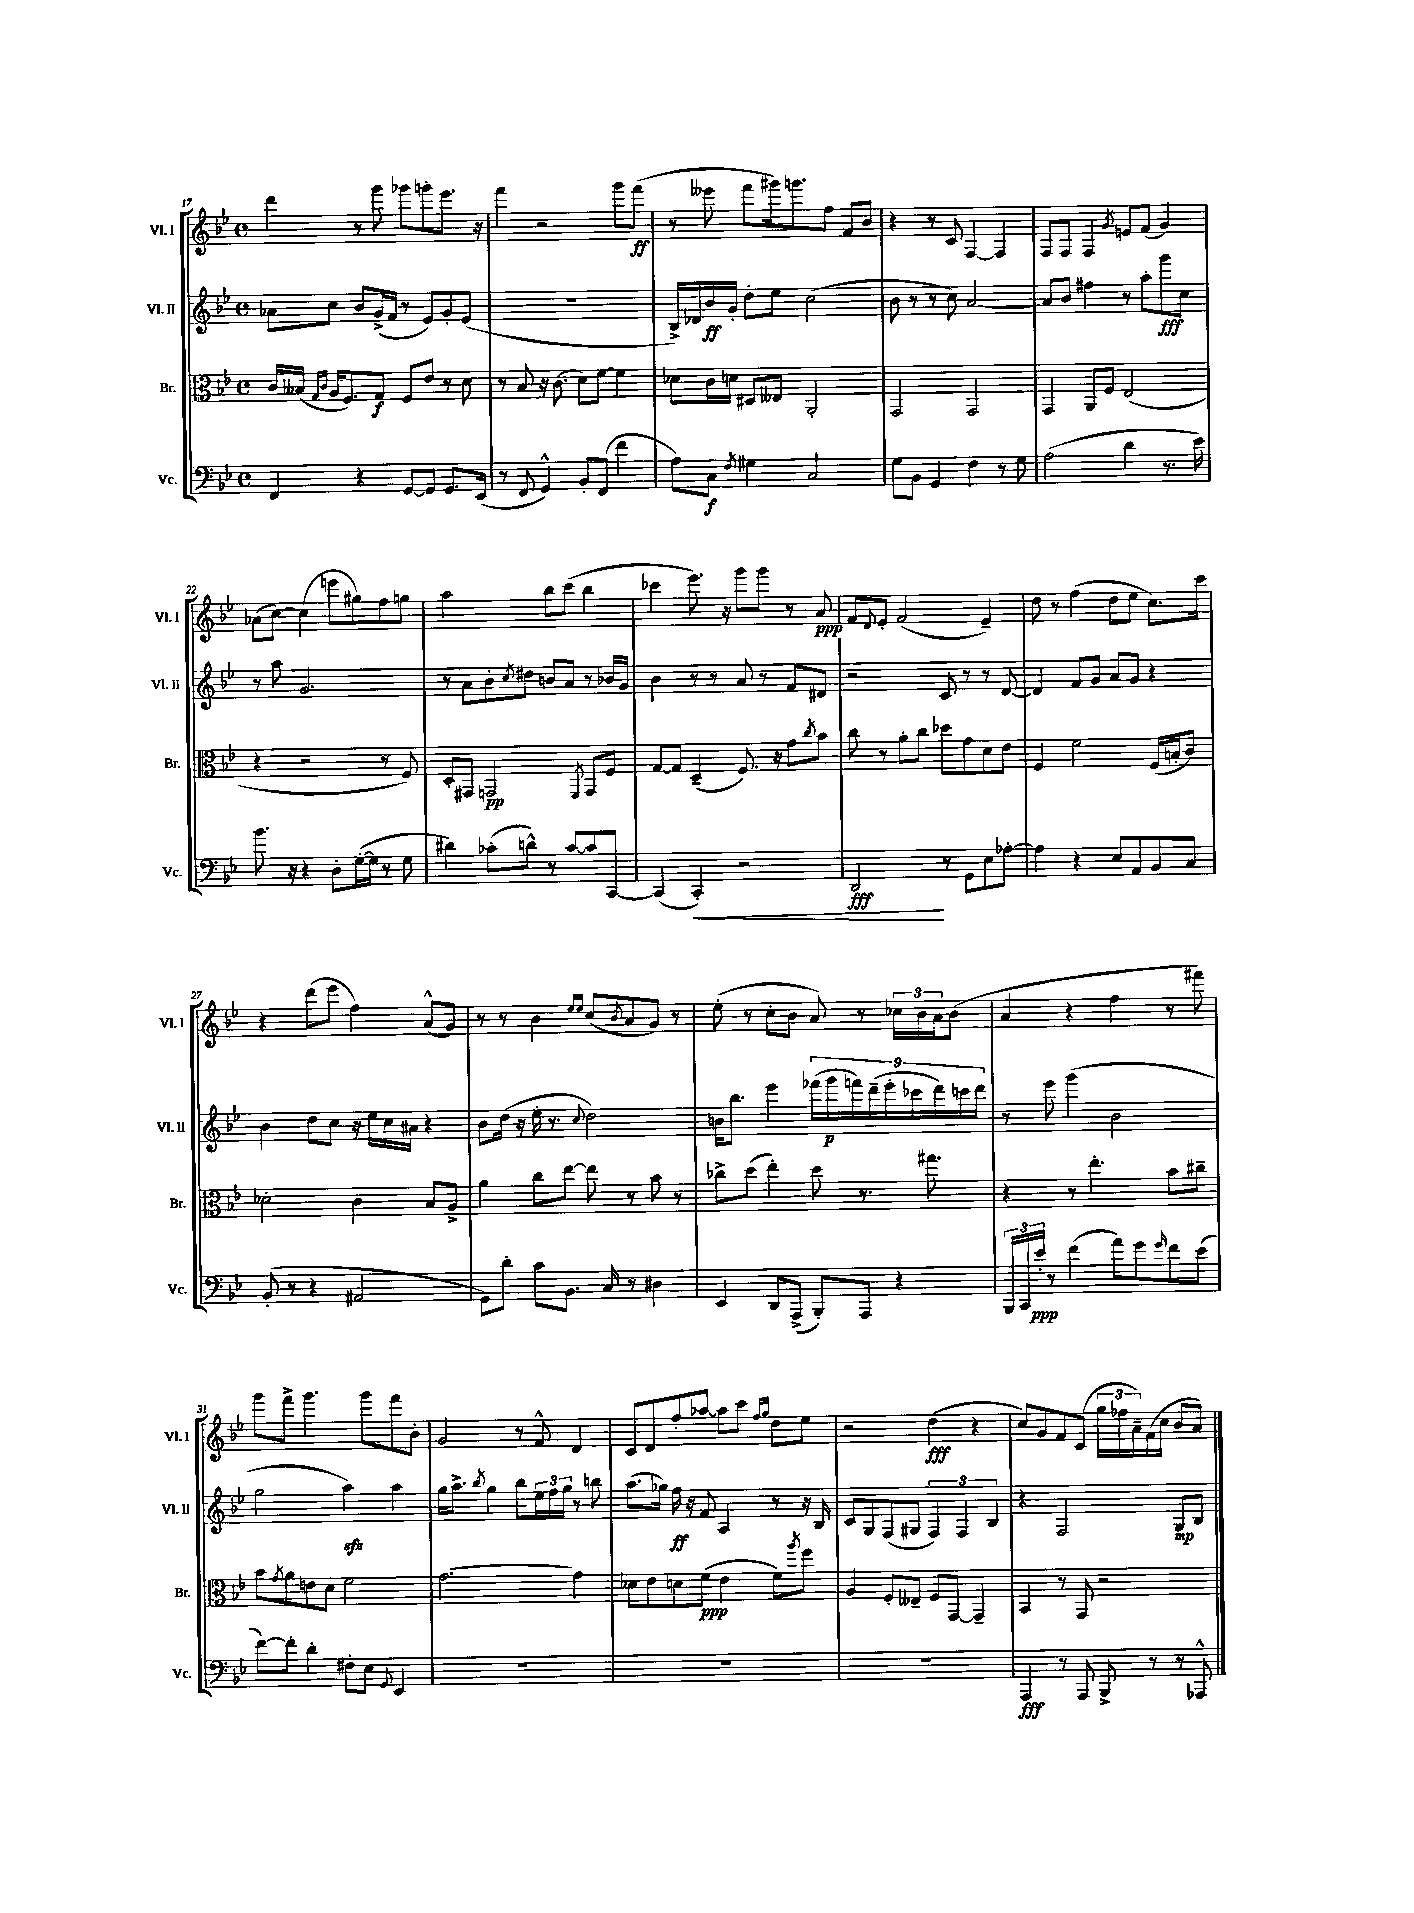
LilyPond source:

<<
\new StaffGroup <<
\new Staff = "s0" \with { instrumentName = "Vl. I" shortInstrumentName = "Vl. I" } {
    \clef treble \key bes \major \defaultTimeSignature \time 4/4
    d'''4 r8 g'''8 ges'''8 g'''8-. ees'''8. r16 |
    f'''4 r2 g'''8 f'''8\ff( |
    r8 eeses'''8 f'''8 gis'''16) g'''8. f''8 f'8 bes'8 |
    r4 r8 c'8 f4~ f4 |
    f8 f8 f4 \acciaccatura { g'8 } e'8 f'8( g'4) |
    aes'8( c''8~) c''4( e'''8 gis''8) f''8 g''8 |
    a''2 bes''8 c'''8( bes''4 |
    ces'''4 ees'''8.) r16 g'''8 g'''8 r8 a'8\ppp |
    f'8 \appoggiatura { d'8 } ees'8-. f'2( ees'4--) |
    d''8 r8 f''4( d''8 ees''8 c''8.) c'''16 |
    r4 d'''8( ees'''8 f''4) a'8-^( g'8) |
    r8 r8 bes'4 \grace { ees''16 ees''16 } c''8( \acciaccatura { bes'8 } a'8 g'8) r8 |
    ees''8-.( r8 c''8-. bes'8 a'8) r8 \tuplet 3/2 { ces''16 bes'16 a'16 } bes'8( |
    a'4 r4 f''4 r8 fis'''8) |
    g'''8 f'''8-> g'''4. g'''8 f'''8 bes'8-. |
    g'2 r8 f'8-^ d'4 |
    c'8 d'8 f''8-. aes''8~ aes''8 c'''8 \grace { f''16 g''16 } d''8 ees''8 |
    r2 d''4\fff( r4 |
    c''8) g'8 f'8 c'8( \tuplet 3/2 { g''16 fes''16 a'16--) } f'16( c''16 bes'8 a'8) \bar "|." |
}
\new Staff = "s1" \with { instrumentName = "Vl. II" shortInstrumentName = "Vl. II" } {
    \clef treble \key bes \major \defaultTimeSignature \time 4/4
    aes'8 c''8 bes'8 g'16->( f'16 r8 ees'8) g'8-. ees'8( |
    R1 |
    bes16->) des'16 bes'16\ff g'16-. d''8-. ees''8 c''2( |
    bes'8 r8 r8 c''8) a'2~ |
    a'8 bes'8 fis''4 r8 a''8-. g'''8\fff c''8 |
    r8 a''8 g'2. |
    r8 a'8 bes'8-. \acciaccatura { c''8 } dis''8 b'8 a'8 r8 bes'16 g'16 |
    bes'4 r8 r8 a'8 r8 f'8 dis'8 |
    r2 c'8 r8 r8 d'8~ |
    d'4 f'8 g'8 a'8 g'8 r4 |
    bes'4 d''8 c''8 r16 ees''16 c''16 ais'16 r4 |
    bes'8 d''16( r16 ees''16-. r8. \appoggiatura { c''8 } d''2) |
    b'16 bes''8. ees'''4 \tuplet 9/8 { fes'''16( g'''16\p f'''16) d'''16--( ees'''16-. ces'''16 d'''16) c'''16 d'''16 } |
    r8 ees'''8 g'''4( bes'2 |
    g''2 a''4\sfz) a''4 |
    g''16 a''8.-> \acciaccatura { bes''8 } g''4 bes''8 \tuplet 3/2 { ees''16 f''16 g''16 } r8 b''8 |
    a''8.( ges''16) f''16\ff r16 f'8 a4 r8 r16 bes16 |
    c'8 g8 f8( gis8 \tuplet 3/2 { f4) f4 bes4 } |
    r4 f2 g8\mp bes8 \bar "|." |
}
\new Staff = "s2" \with { instrumentName = "Br." shortInstrumentName = "Br." } {
    \clef alto \key bes \major \defaultTimeSignature \time 4/4
    c'16 beses16( \grace { g16 c'16 } a16 f8.) g8\f f8 ees'8 r8 d'8 |
    r8 bes8 r16 c'8.( d'8) f'8~ f'4 |
    des'8 c'16 d'16 dis8 eeses8 a,2-. |
    g,2 g,2 |
    g,4 a,8 f8 ees2( |
    r4 r2 r8 f8) |
    d8-. gis,8 g,2\pp \acciaccatura { f,8 } g,8 f8 |
    g8~ g8 d4--( f8.) r16 g'8 \acciaccatura { c''8 } bes'8 |
    c''8 r8 a'8-. c''8 des''8 g'8 d'8 ees'8 |
    f4 f'2 f16( b16-. c'8) |
    des'2-. c'4 bes8 a8-> |
    a'4 c''8 ees''8~ ees''8 r8 bes'8 r8 |
    ces''8-> d''8( ees''4-.) d''8 r8. gis''8. |
    r4 r8 ees''4.-. bes'8 cis''8-- |
    bes'8 \acciaccatura { g'8 } a'8 e'8 d'8 f'2 |
    g'2.~ g'4 |
    des'8 ees'8 d'8 f'8\ppp( ees'4 f'8) \acciaccatura { a''8 } f''8 |
    a4 f8-. eeses8-- f8 g,8~ g,4-- |
    bes,4 r8 g,8 r2 \bar "|." |
}
\new Staff = "s3" \with { instrumentName = "Vc." shortInstrumentName = "Vc." } {
    \clef bass \key bes \major \defaultTimeSignature \time 4/4
    f,4 r4 g,8~ g,8 g,8. ees,16( |
    r8 f,8 g,4-^) bes,8-. f,8( f'4 |
    a8) c8\f \acciaccatura { f8 } gis4 c2 |
    g8 bes,8 g,4 f4 r8 g8 |
    a2( d'4 r8. ees'16) |
    bes'8. r16 r4 d8-. g16~-.( g16 r8 g8 |
    dis'4) ces'8-.( d'8-^) r8 ces'8~ ces'8 c,8~ |
    c,4( c,4-.\<) r2 |
    d,2\fff\! r8 g,8 ees8 aes8~-. |
    aes4 r4 ees8 a,8 bes,8 c8 |
    bes,8-.( r8 r4 ais,2 |
    g,8) d'8-. c'8 bes,8. c16 r8 dis4 |
    ees,4 d,8 a,,8->( bes,,8-.) a,,8 r4 |
    \tuplet 3/2 { bes,,16 c,16 ees'16-.\ppp } r8 f'4( a'8) g'8 \grace { g'16 } f'8 ees'8( |
    f'8~) f'8-. d'4-. fis8-. ees8 \appoggiatura { g,8 } ees,4 |
    R1 |
    R1 |
    R1 |
    a,,4\fff r8 a,,8 bes,,8-> r8 r8 aes,,8-^ \bar "|." |
}
>>
>>
\layout { \context { \Score currentBarNumber = #17 } }
